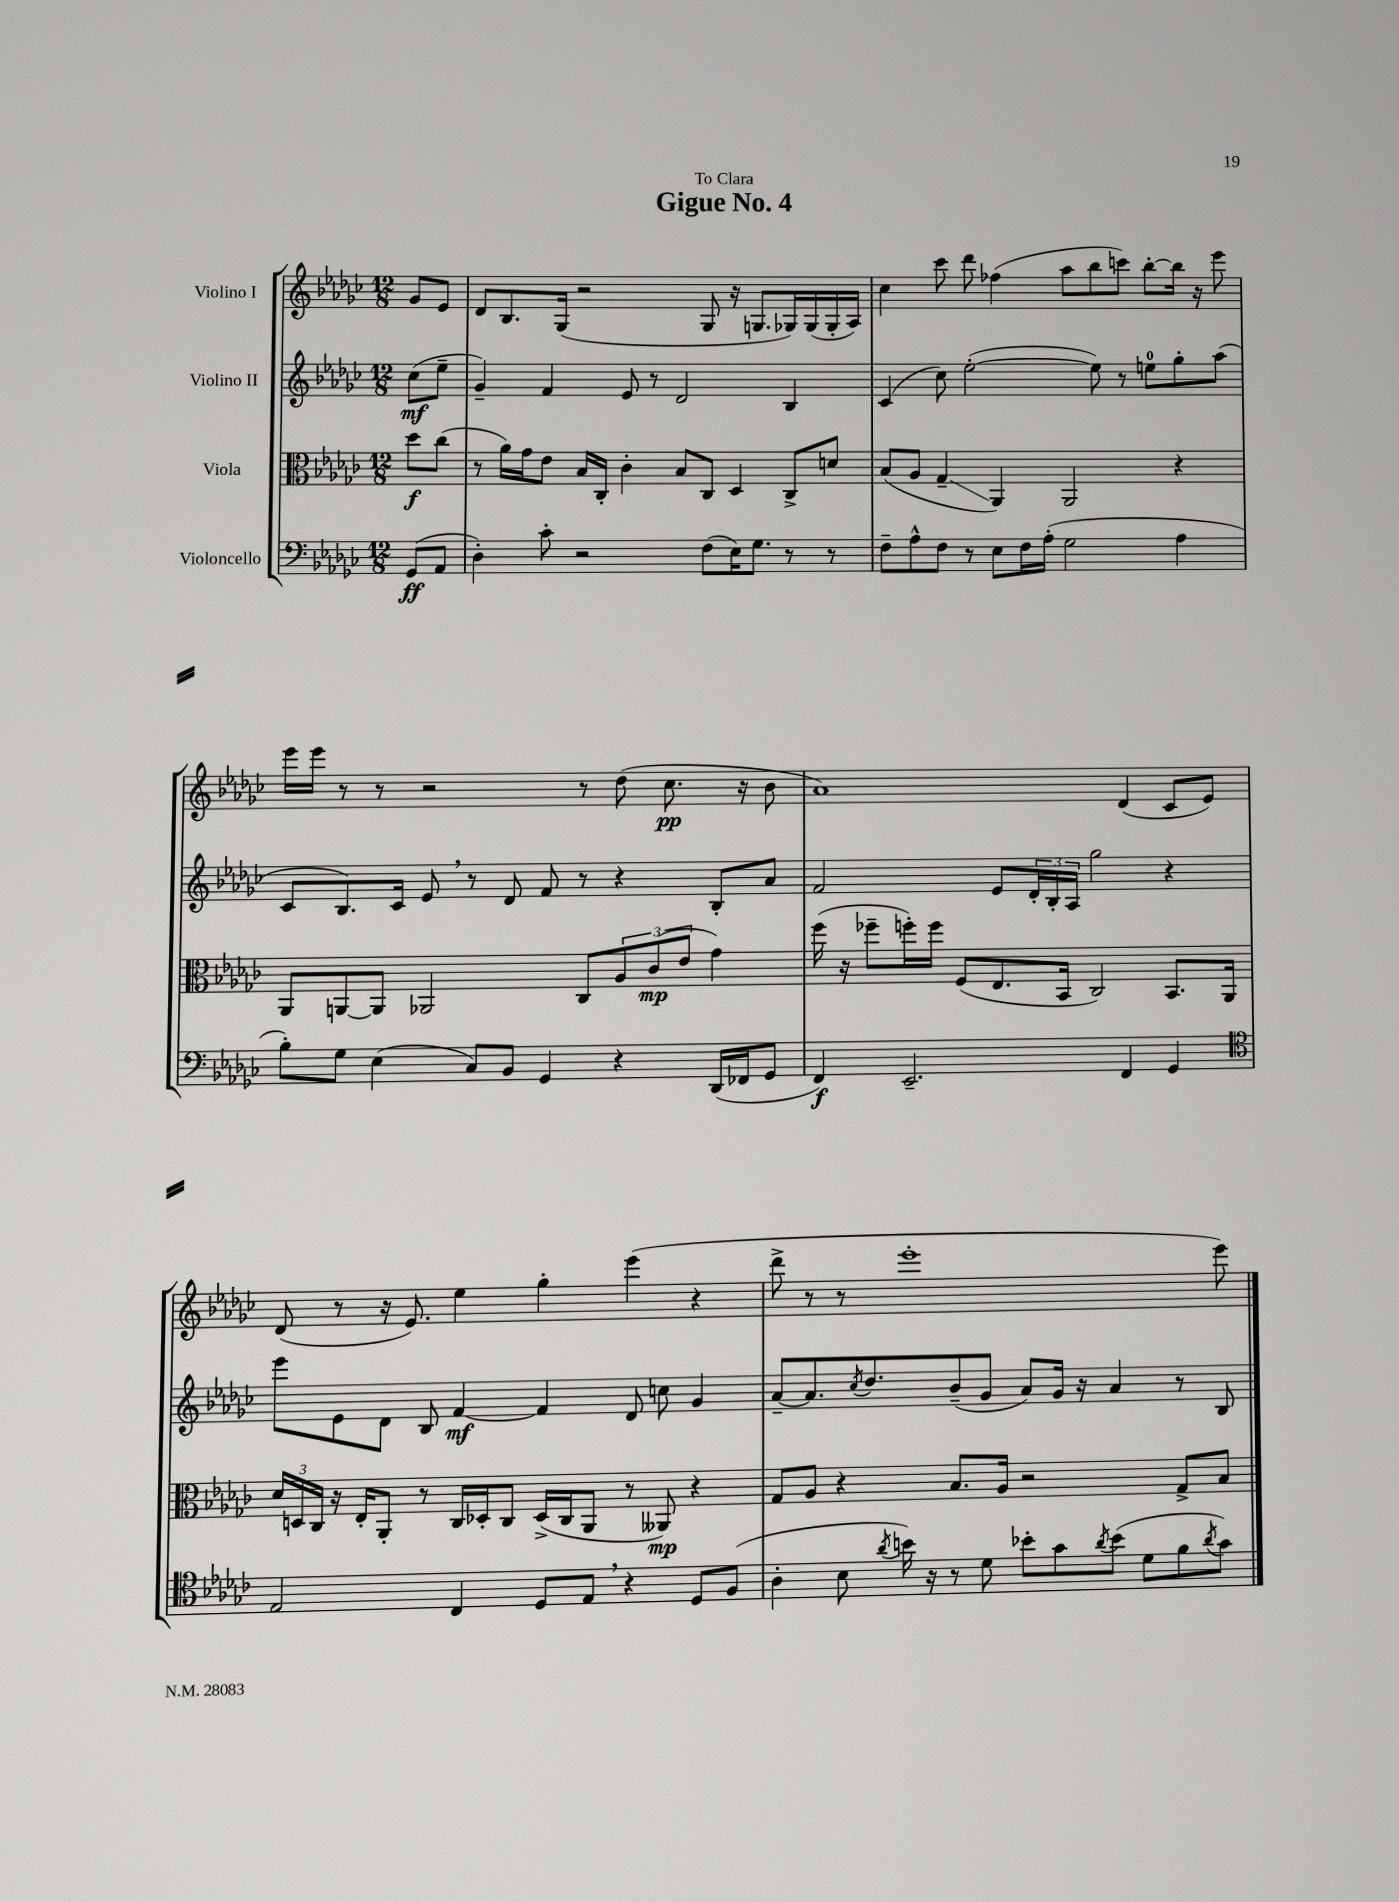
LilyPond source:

\header { title = "Gigue No. 4" dedication = "To Clara" }
<<
\new StaffGroup <<
\new Staff = "s0" \with { instrumentName = "Violino I" } {
    \clef treble \key ges \major \numericTimeSignature \time 12/8 \partial 4
    ges'8 ees'8 |
    des'8 bes8. ges16( r2 ges8 r16 g8. ges16) ges16( ges16-. aes16) |
    ces''4 ces'''8 des'''8 fes''4( aes''8 bes''8 c'''8) bes''8~-. bes''16 r16 ees'''8 |
    ees'''16 ees'''16 r8 r8 r2 r8 des''8( ces''8.\pp r16 bes'8 |
    aes'1) des'4( ces'8 ees'8) |
    des'8( r8 r16 ees'8.) ees''4 ges''4-. ees'''4( r4 |
    des'''8-> r8 r8 ees'''1-. ees'''8) \bar "|." |
}
\new Staff = "s1" \with { instrumentName = "Violino II" } {
    \clef treble \key ges \major \numericTimeSignature \time 12/8 \partial 4
    ces''8\mf( ees''8-- |
    ges'4--) f'4 ees'8 r8 des'2 bes4 |
    ces'4( ces''8) ees''2~-.( ees''8) r8 e''8-0 ges''8-. aes''8( |
    ces'8 bes8.) ces'16 ees'8 \breathe r8 des'8 f'8 r8 r4 bes8-. aes'8 |
    f'2 ees'8 \tuplet 3/2 { des'16-. bes16-. aes16 } ges''2 r4 |
    ees'''8 ees'8 des'8 bes8 f'4~\mf f'4 des'8 c''8 ges'4 |
    aes'8~-- aes'8. \acciaccatura { ces''8 } des''8. bes'8--( ges'8 aes'8) ges'16 r16 aes'4 r8 bes8 \bar "|." |
}
\new Staff = "s2" \with { instrumentName = "Viola" } {
    \clef alto \key ges \major \numericTimeSignature \time 12/8 \partial 4
    des''8\f ces''8( |
    r8 aes'16) ges'16 ees'8 bes16 ces16-. ces'4-. bes8 ces8 des4 ces8-> d'8 |
    bes8( aes8 ges4--\glissando aes,4) aes,2 r4 |
    aes,8 a,8~ a,8 aes,2 ces8 \tuplet 3/2 { aes8 ces'8\mp( ees'8 } ges'4) |
    f''16( r16 fes''8-- f''16-.) f''16 f8( ees8. bes,16 ces2) bes,8. aes,16 |
    \tuplet 3/2 { des'16 d16 ces16 } r16 ees16-. aes,8-. r8 ces16 des16-. ces8 des16->( ces16 aes,8 r8 aeses,8\mp) r4 |
    ges8 aes8 r4 bes8. aes16 r2 ges8-> bes8 \bar "|." |
}
\new Staff = "s3" \with { instrumentName = "Violoncello" } {
    \clef bass \key ges \major \numericTimeSignature \time 12/8 \partial 4
    ges,8\ff( aes,8 |
    des4-.) ces'8-. r2 f8( ees16) ges8. r8 r8 |
    f8-- aes8-^ f8 r8 ees8 f16 aes16-.( ges2 aes4 |
    bes8-.) ges8 ees4( ces8) bes,8 ges,4 r4 des,16( fes,16 ges,8 |
    f,4\f) ees,2.-- f,4 ges,4 |
    \clef tenor ees2 ces4 des8 ees8 \breathe r4 des8 f8( |
    aes4-. bes8 \acciaccatura { aes'8 } b'16) r16 r8 des'8 bes'8-. ges'8 \acciaccatura { aes'8 } bes'8( des'8 f'8 \acciaccatura { aes'8 } ges'8) \bar "|." |
}
>>
>>
\layout { \context { \Score \remove "Bar_number_engraver" } }
